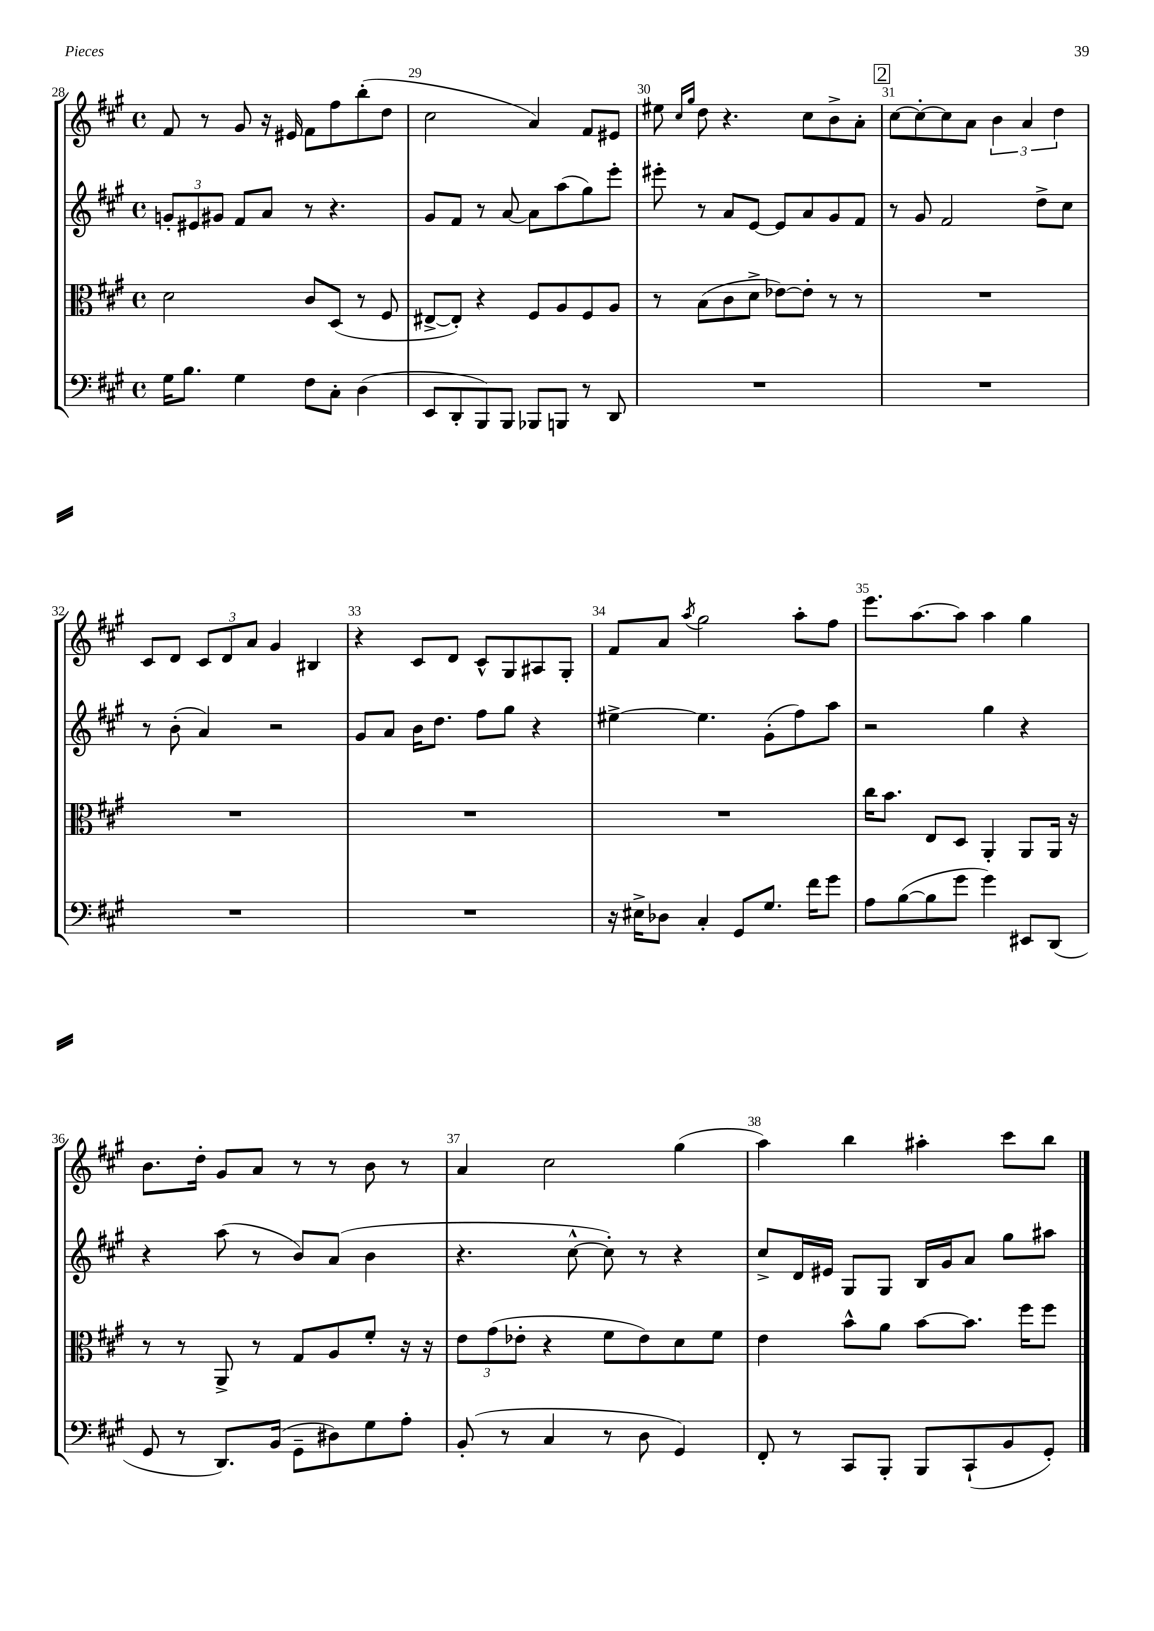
<<
\new StaffGroup <<
\new Staff = "s0" {
    \clef treble \key a \major \defaultTimeSignature \time 4/4
    fis'8 r8 gis'8 r16 eis'16 fis'8 fis''8 b''8-.( d''8 |
    cis''2 a'4) fis'8 eis'8 |
    eis''8 \grace { cis''16 gis''16 } d''8 r4. cis''8 b'8-> a'8-. |
    \mark \markup { \box "2" } cis''8~ cis''8~-. cis''8 a'8 \tuplet 3/2 { b'4 a'4 d''4 } |
    cis'8 d'8 \tuplet 3/2 { cis'8 d'8 a'8 } gis'4 bis4 |
    r4 cis'8 d'8 cis'8-^ gis8 ais8 gis8-. |
    fis'8 a'8 \acciaccatura { a''8 } gis''2 a''8-. fis''8 |
    e'''8. a''8.~ a''8 a''4 gis''4 |
    b'8. d''16-. gis'8 a'8 r8 r8 b'8 r8 |
    a'4 cis''2 gis''4( |
    a''4) b''4 ais''4-. cis'''8 b''8 \bar "|." |
}
\new Staff = "s1" {
    \clef treble \key a \major \defaultTimeSignature \time 4/4
    \tuplet 3/2 { g'8-. eis'8 gis'8 } fis'8 a'8 r8 r4. |
    gis'8 fis'8 r8 a'8~ a'8 a''8( gis''8) e'''8-. |
    eis'''8-. r8 a'8 e'8~ e'8 a'8 gis'8 fis'8 |
    \mark \markup { \box "2" } r8 gis'8 fis'2 d''8-> cis''8 |
    r8 b'8-.( a'4) r2 |
    gis'8 a'8 b'16 d''8. fis''8 gis''8 r4 |
    eis''4~-> eis''4. gis'8-.( fis''8) a''8 |
    r2 gis''4 r4 |
    r4 a''8( r8 b'8) a'8( b'4 |
    r4. cis''8~-^ cis''8-.) r8 r4 |
    cis''8-> d'16 eis'16 gis8 gis8 b16 gis'16 a'8 gis''8 ais''8 \bar "|." |
}
\new Staff = "s2" {
    \clef alto \key a \major \defaultTimeSignature \time 4/4
    d'2 cis'8 d8( r8 fis8 |
    eis8~-> eis8-.) r4 fis8 a8 fis8 a8 |
    r8 b8( cis'8 d'8-> ees'8~) ees'8-. r8 r8 |
    \mark \markup { \box "2" } R1 |
    R1 |
    R1 |
    R1 |
    cis''16 b'8. e8 d8 a,4-. a,8 a,16 r16 |
    r8 r8 a,8-> r8 gis8 a8 fis'8-. r16 r16 |
    \tuplet 3/2 { e'8 gis'8( ees'8-. } r4 fis'8 ees'8) d'8 fis'8 |
    e'4 b'8-^ a'8 b'8~ b'8. fis''16 fis''8 \bar "|." |
}
\new Staff = "s3" {
    \clef bass \key a \major \defaultTimeSignature \time 4/4
    gis16 b8. gis4 fis8 cis8-. d4( |
    e,8 d,8-. b,,8) b,,8 bes,,8 b,,8 r8 d,8 |
    R1 |
    \mark \markup { \box "2" } R1 |
    R1 |
    R1 |
    r16 eis16-> des8 cis4-. gis,8 gis8. fis'16 gis'8 |
    a8 b8~( b8 gis'8 gis'4) eis,8 d,8( |
    gis,8 r8 d,8.) b,16( gis,8-- dis8) gis8 a8-. |
    b,8-.( r8 cis4 r8 d8 gis,4) |
    fis,8-. r8 cis,8 b,,8-. b,,8 cis,8-!( b,8 gis,8-.) \bar "|." |
}
>>
>>
\layout { \context { \Score currentBarNumber = #28 \override BarNumber.break-visibility = ##(#f #t #t) barNumberVisibility = #all-bar-numbers-visible } }
